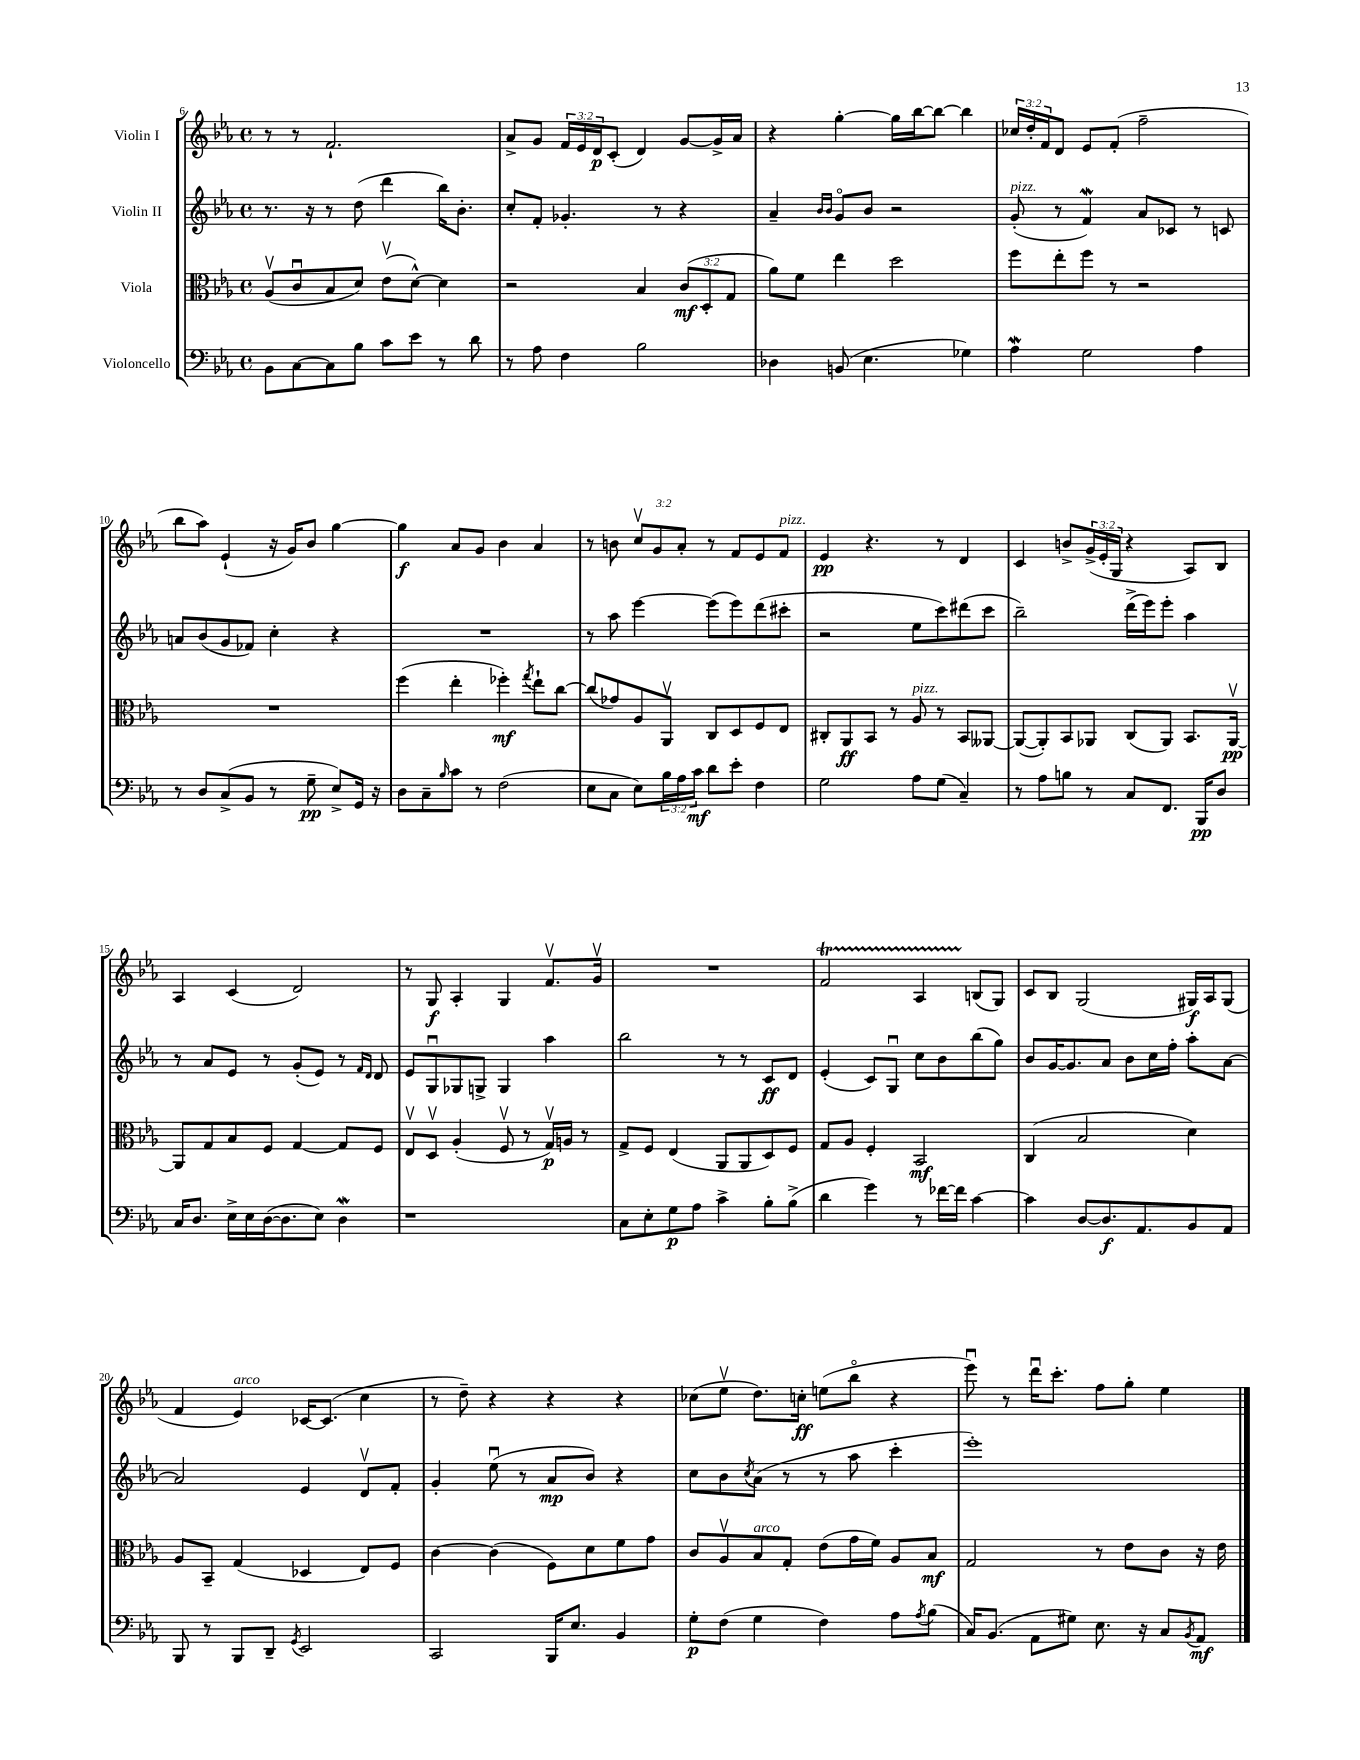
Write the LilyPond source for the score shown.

<<
\new StaffGroup <<
\new Staff = "s0" \with { instrumentName = "Violin I" } {
    \clef treble \key ees \major \defaultTimeSignature \time 4/4 \override Staff.TupletNumber.text = #tuplet-number::calc-fraction-text
    r8 r8 f'2.-! |
    aes'8-> g'8 \tuplet 3/2 { f'16 ees'16 d'16\p } c'8-.( d'4) g'8~ g'16-> aes'16 |
    r4 g''4~-. g''16 bes''16~ bes''8~ bes''4 |
    \tuplet 3/2 { ces''16 d''16-. f'16 } d'8 ees'8 f'8-.( f''2-- |
    bes''8 aes''8) ees'4-!( r16 g'16) bes'8 g''4~ |
    g''4\f aes'8 g'8 bes'4 aes'4 |
    r8 b'8 \tuplet 3/2 { c''8\upbow g'8 aes'8-. } r8 f'8 ees'8 f'8^\markup { \italic "pizz." } |
    ees'4\pp r4. r8 d'4 |
    c'4 b'8-> \tuplet 3/2 { g'16->( ees'16-. g16 } r4 aes8) bes8 |
    aes4 c'4( d'2) |
    r8 g8\f aes4-. g4 f'8.\upbow g'16\upbow |
    R1 |
    f'2\startTrillSpan aes4 b8\stopTrillSpan( g8) |
    c'8 bes8 g2( gis16\f) aes16 gis8( |
    f'4 ees'4^\markup { \italic "arco" }) ces'16~ ces'8.( c''4 |
    r8 d''8--) r4 r4 r4 |
    ces''8( ees''8\upbow d''8.) c''16-.\ff e''8( bes''8\flageolet r4 |
    ees'''8\downbow) r8 d'''16\downbow c'''8.-. f''8 g''8-. ees''4 \bar "|." |
}
\new Staff = "s1" \with { instrumentName = "Violin II" } {
    \clef treble \key ees \major \defaultTimeSignature \time 4/4
    r8. r16 r8 d''8( d'''4 bes''16) bes'8.-. |
    c''8-. f'8-. ges'4.-. r8 r4 |
    aes'4-- \grace { bes'16 bes'16 } g'8\flageolet bes'8 r2 |
    g'8-.^\markup { \italic "pizz." }( r8 f'4\mordent) aes'8 ces'8 r8 c'8 |
    a'8 bes'8( g'8 fes'8) c''4-. r4 |
    R1 |
    r8 aes''8 ees'''4~ ees'''8( ees'''8) d'''8( cis'''8-. |
    r2 ees''8 c'''8) dis'''8( c'''8 |
    bes''2--) d'''16->( ees'''16) ees'''8-. aes''4 |
    r8 aes'8 ees'8 r8 g'8-.( ees'8) r8 \grace { f'16 d'16 } d'8 |
    ees'8 g8\downbow ges8 g8-> g4 aes''4 |
    bes''2 r8 r8 c'8\ff d'8 |
    ees'4-.( c'8) g8\downbow c''8 bes'8 bes''8( g''8) |
    bes'8 g'16~ g'8. aes'8 bes'8 c''16 f''16-. aes''8-. aes'8~ |
    aes'2 ees'4 d'8\upbow f'8-. |
    g'4-. ees''8\downbow( r8 aes'8\mp bes'8) r4 |
    c''8 bes'8 \acciaccatura { c''8 } aes'8( r8 r8 aes''8 c'''4-. |
    ees'''1-.) \bar "|." |
}
\new Staff = "s2" \with { instrumentName = "Viola" } {
    \clef alto \key ees \major \defaultTimeSignature \time 4/4 \override Staff.TupletNumber.text = #tuplet-number::calc-fraction-text
    aes8\upbow( c'8\downbow bes8 d'8) ees'8\upbow( d'8~-^) d'4 |
    r2 bes4 \tuplet 3/2 { c'8\mf( d8-. g8 } |
    aes'8) f'8 ees''4 d''2 |
    f''8 ees''8-. f''8 r8 r2 |
    R1 |
    f''4( ees''4-. fes''4-.\mf) \acciaccatura { g''8 } ees''8-! c''8~ |
    c''8( ges'8) aes8 aes,8\upbow c8 d8 f8 ees8 |
    cis8-. aes,8\ff bes,8 r8 aes8^\markup { \italic "pizz." } r8 bes,8 aeses,8~ |
    aeses,8~( aeses,8-.) bes,8 aes,8 c8( aes,8) bes,8. aes,16~\upbow\pp |
    aes,8 g8 bes8 f8 g4~ g8 f8 |
    ees8\upbow d8\upbow aes4-.( f8\upbow r8 g16\upbow\p) a16 r8 |
    g8-> f8 ees4( aes,8 aes,8 d8) f8 |
    g8 aes8 f4-. bes,2\mf |
    c4( bes2 d'4) |
    aes8 bes,8-- g4( des4 ees8) f8 |
    c'4~ c'4( f8) d'8 f'8 g'8 |
    c'8 aes8\upbow bes8^\markup { \italic "arco" } g8-. ees'8( g'16 f'16) aes8 bes8\mf |
    g2 r8 ees'8 c'8 r16 ees'16 \bar "|." |
}
\new Staff = "s3" \with { instrumentName = "Violoncello" } {
    \clef bass \key ees \major \defaultTimeSignature \time 4/4 \override Staff.TupletNumber.text = #tuplet-number::calc-fraction-text
    bes,8 c8~ c8 bes8 c'8 ees'8 r8 d'8 |
    r8 aes8 f4 bes2 |
    des4 b,8( ees4. ges4) |
    aes4\mordent g2 aes4 |
    r8 d8 c8->( bes,8 r8 g8--\pp ees8->) g,16 r16 |
    d8 c8-- \grace { bes16 } c'8 r8 f2( |
    ees8 c8 ees8) \tuplet 3/2 { bes16 aes16 c'16\mf } d'8 ees'8-. f4 |
    g2 aes8 g8( c4--) |
    r8 aes8 b8 r8 c8 f,8. bes,,16\pp d8 |
    c16 d8. ees16-> ees16 d16~( d8. ees8) d4\mordent |
    r1 |
    c8 ees8-. g8\p aes8 c'4-> bes8-. bes8->( |
    d'4 g'4) r8 fes'16~ fes'16 c'4~ |
    c'4 d8~ d8.\f aes,8. bes,8 aes,8 |
    bes,,8 r8 bes,,8 d,8-- \acciaccatura { g,8 } ees,2 |
    c,2 bes,,16 ees8. bes,4 |
    g8-.\p f8( g4 f4) aes8 \acciaccatura { aes8 } bes8( |
    c16) bes,8.( aes,8 gis8) ees8. r16 c8 \acciaccatura { bes,8 } aes,8\mf \bar "|." |
}
>>
>>
\layout { \context { \Score currentBarNumber = #6 } }
